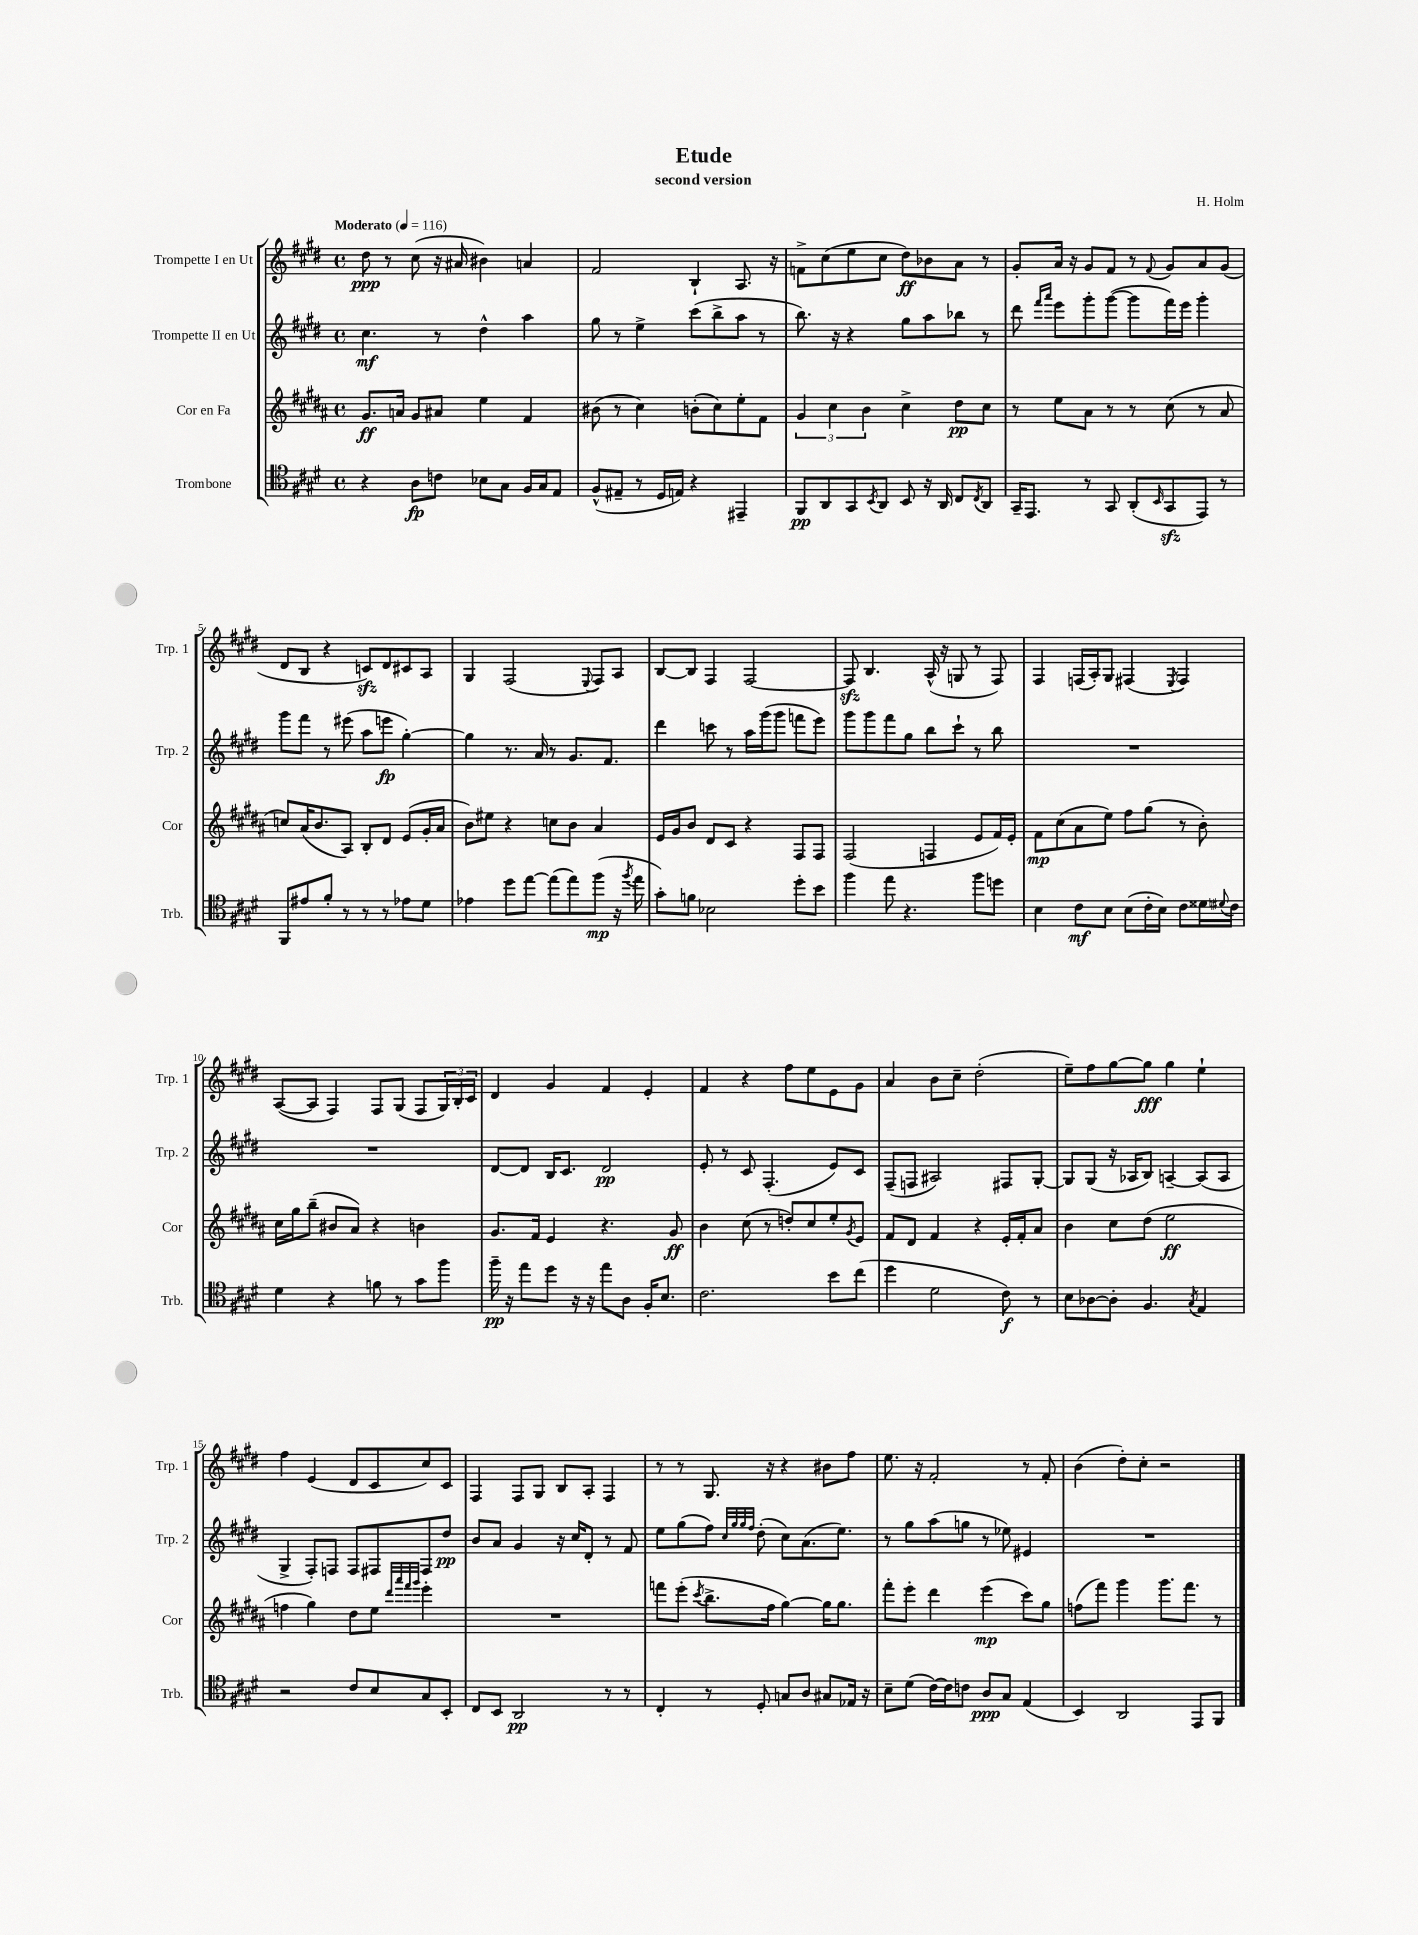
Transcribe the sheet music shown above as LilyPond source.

\header { title = "Etude" composer = "H. Holm" subtitle = "second version" }
<<
\new StaffGroup <<
\new Staff = "s0" \with { instrumentName = "Trompette I en Ut" shortInstrumentName = "Trp. 1" } {
    \clef treble \key e \major \defaultTimeSignature \time 4/4 \tempo "Moderato" 4 = 116
    dis''8\ppp r8 cis''8( r16 ais'16 bis'4) a'4 |
    fis'2 b4-! a8. r16 |
    f'8-> cis''8( e''8 cis''8 dis''8\ff) bes'8 a'8 r8 |
    gis'8-. a'16 r16 gis'8 fis'8 r8 \appoggiatura { fis'8 } gis'8 a'8 gis'8( |
    dis'8 b8 r4 c'8\sfz) dis'8 cis'8 a8 |
    gis4 fis2( \appoggiatura { e8 } fis8) a8 |
    b8~ b8 fis4 fis2~ |
    fis8\sfz b4. a16-^( r16 g8 r8 fis8) |
    fis4 f16( a16-.) gis8 fis4( \acciaccatura { e8 } fis4) |
    a8~( a8 fis4) fis8 gis8( fis8 \tuplet 3/2 { gis16) b16-. cis'16 } |
    dis'4 gis'4 fis'4 e'4-. |
    fis'4 r4 fis''8 e''8 e'8 gis'8 |
    a'4 b'8 cis''8-- dis''2-.( |
    e''8--) fis''8 gis''8~ gis''8\fff gis''4 e''4-! |
    fis''4 e'4( dis'8 cis'8 cis''8) cis'8 |
    fis4 fis8 gis8 b8 a8-. fis4 |
    r8 r8 gis8. r16 r4 bis'8 fis''8 |
    e''8. r16 fis'2-. r8 fis'8-. |
    b'4( dis''8-.) cis''8-. r2 \bar "|." |
}
\new Staff = "s1" \with { instrumentName = "Trompette II en Ut" shortInstrumentName = "Trp. 2" } {
    \clef treble \key e \major \defaultTimeSignature \time 4/4
    cis''4.\mf r8 dis''4-^ a''4 |
    gis''8 r8 e''4-> cis'''8( b''8-> a''8 r8 |
    b''8.) r16 r4 gis''8 a''8 bes''8 r8 |
    dis'''8 \grace { fis'''16 a'''16 } e'''8 gis'''8-. gis'''8~( gis'''8 fis'''16) e'''16 gis'''4-. |
    gis'''8 fis'''8 r8 eis'''8( a''8 e'''8\fp gis''4~-.) |
    gis''4 r8. a'16 r8 gis'8. fis'8. |
    dis'''4 c'''8 r8 a''16 gis'''16( gis'''8 f'''8 e'''8) |
    gis'''8 gis'''8 fis'''8 gis''8 b''8 cis'''8-! r8 b''8 |
    R1 |
    R1 |
    dis'8~ dis'8 b16 cis'8. dis'2\pp |
    e'8-. r8 cis'8 fis4.-.( e'8) cis'8 |
    fis8--( f8 ais2) fis8 gis8~-. |
    gis8 gis8( r16 aes16 b8) a4~-- a8( a8 |
    gis4-> fis8-.) f8 f8 fis8 fis8 dis''8\pp |
    b'8 a'8 gis'4 r16 cis''16 dis'8-. r8 fis'8 |
    e''8 gis''8( fis''8) \grace { cis''32 gis''32 gis''32 fis''32 } dis''8-.( cis''8) a'8.( e''8.) |
    r8 gis''8 a''8( g''8 r8 ees''8) eis'4 |
    R1 \bar "|." |
}
\new Staff = "s2" \with { instrumentName = "Cor en Fa" shortInstrumentName = "Cor" } {
    \clef treble \key b \major \defaultTimeSignature \time 4/4
    gis'8.\ff a'16 gis'8 ais'8 e''4 fis'4 |
    bis'8( r8 cis''4) b'8-.( cis''8) e''8-. fis'8 |
    \tuplet 3/2 { gis'4 cis''4 b'4 } cis''4-> dis''8\pp cis''8 |
    r8 e''8 ais'8 r8 r8 cis''8( r8 ais'8 |
    c''8) ais'16( b'8. ais8) b8-. dis'8 e'8( gis'16-. ais'16 |
    b'8) eis''8 r4 c''8 b'8 ais'4 |
    e'16 gis'16 b'8 dis'8 cis'8 r4 fis8 fis8 |
    fis2( f4 e'8 fis'16) e'16-. |
    fis'8\mp cis''8( ais'8 e''8) fis''8 gis''8( r8 b'8-.) |
    cis''16 gis''16 b''8--( bis'8 ais'8) r4 b'4 |
    gis'8. fis'16 e'4 r4. gis'8\ff |
    b'4 cis''8( r8 d''8-.) cis''8 e''8-. \acciaccatura { gis'8 } e'8 |
    fis'8 dis'8 fis'4 r4 e'16-. fis'16-. ais'8 |
    b'4 cis''8 dis''8( e''2\ff |
    f''4 gis''4) dis''8 e''8 \grace { dis'''32 ais'''32 fis'''32 gis'''32 } e'''4-. |
    R1 |
    f'''8 e'''8-.( \acciaccatura { cis'''8 } b''8.-> fis''16 gis''4~) gis''16 gis''8. |
    fis'''8-. e'''8-. dis'''4 e'''4\mp( cis'''8) gis''8 |
    f''8( fis'''8) gis'''4 gis'''8. fis'''8. r8 \bar "|." |
}
\new Staff = "s3" \with { instrumentName = "Trombone" shortInstrumentName = "Trb." } {
    \clef tenor \key e \major \defaultTimeSignature \time 4/4
    r4 a8\fp c'8 bes8 gis8 fis16 gis16 e8 |
    fis8-^( eis8-- r8 dis16 e16) r4 eis,4-- |
    fis,8\pp a,8 gis,8 \acciaccatura { b,8 } a,8 b,8 r16 a,16 cis8 \acciaccatura { cis8 } a,8 |
    gis,16-- e,8. r8 gis,8 a,8-.( \grace { b,16 } gis,8\sfz e,8) r8 |
    fis,8 eis'8 fis'8-. r8 r8 r8 ees'8 dis'8 |
    ees'4 dis''8 e''8~ e''8( e''8) fis''8\mp( r16 \acciaccatura { fis''8 } e''16 |
    gis'8-.) f'8 bes2 dis''8-. b'8 |
    fis''4 e''8 r4. fis''8 d''8 |
    b4 cis'8\mf b8 b8( cis'16-. b16) cis'8 disis'16 \appoggiatura { dis'8 } cis'16 |
    dis'4 r4 f'8 r8 gis'8 fis''8 |
    fis''16--\pp r16 e''8 dis''8 r16 r16 e''8 a8 fis16-. b8. |
    cis'2. b'8 cis''8( |
    dis''4 dis'2 cis'8\f) r8 |
    b8 aes8~ aes8-. fis4. \acciaccatura { gis8 } e4 |
    r2 cis'8 b8 gis8 b,8-. |
    cis8 b,8 a,2\pp r8 r8 |
    cis4-. r8 dis8-. g8 a8 gis8 ees16 r16 |
    b8-- dis'8( cis'16~) cis'16 c'8 a8\ppp gis8 e4( |
    b,4) a,2 e,8 fis,8 \bar "|." |
}
>>
>>
